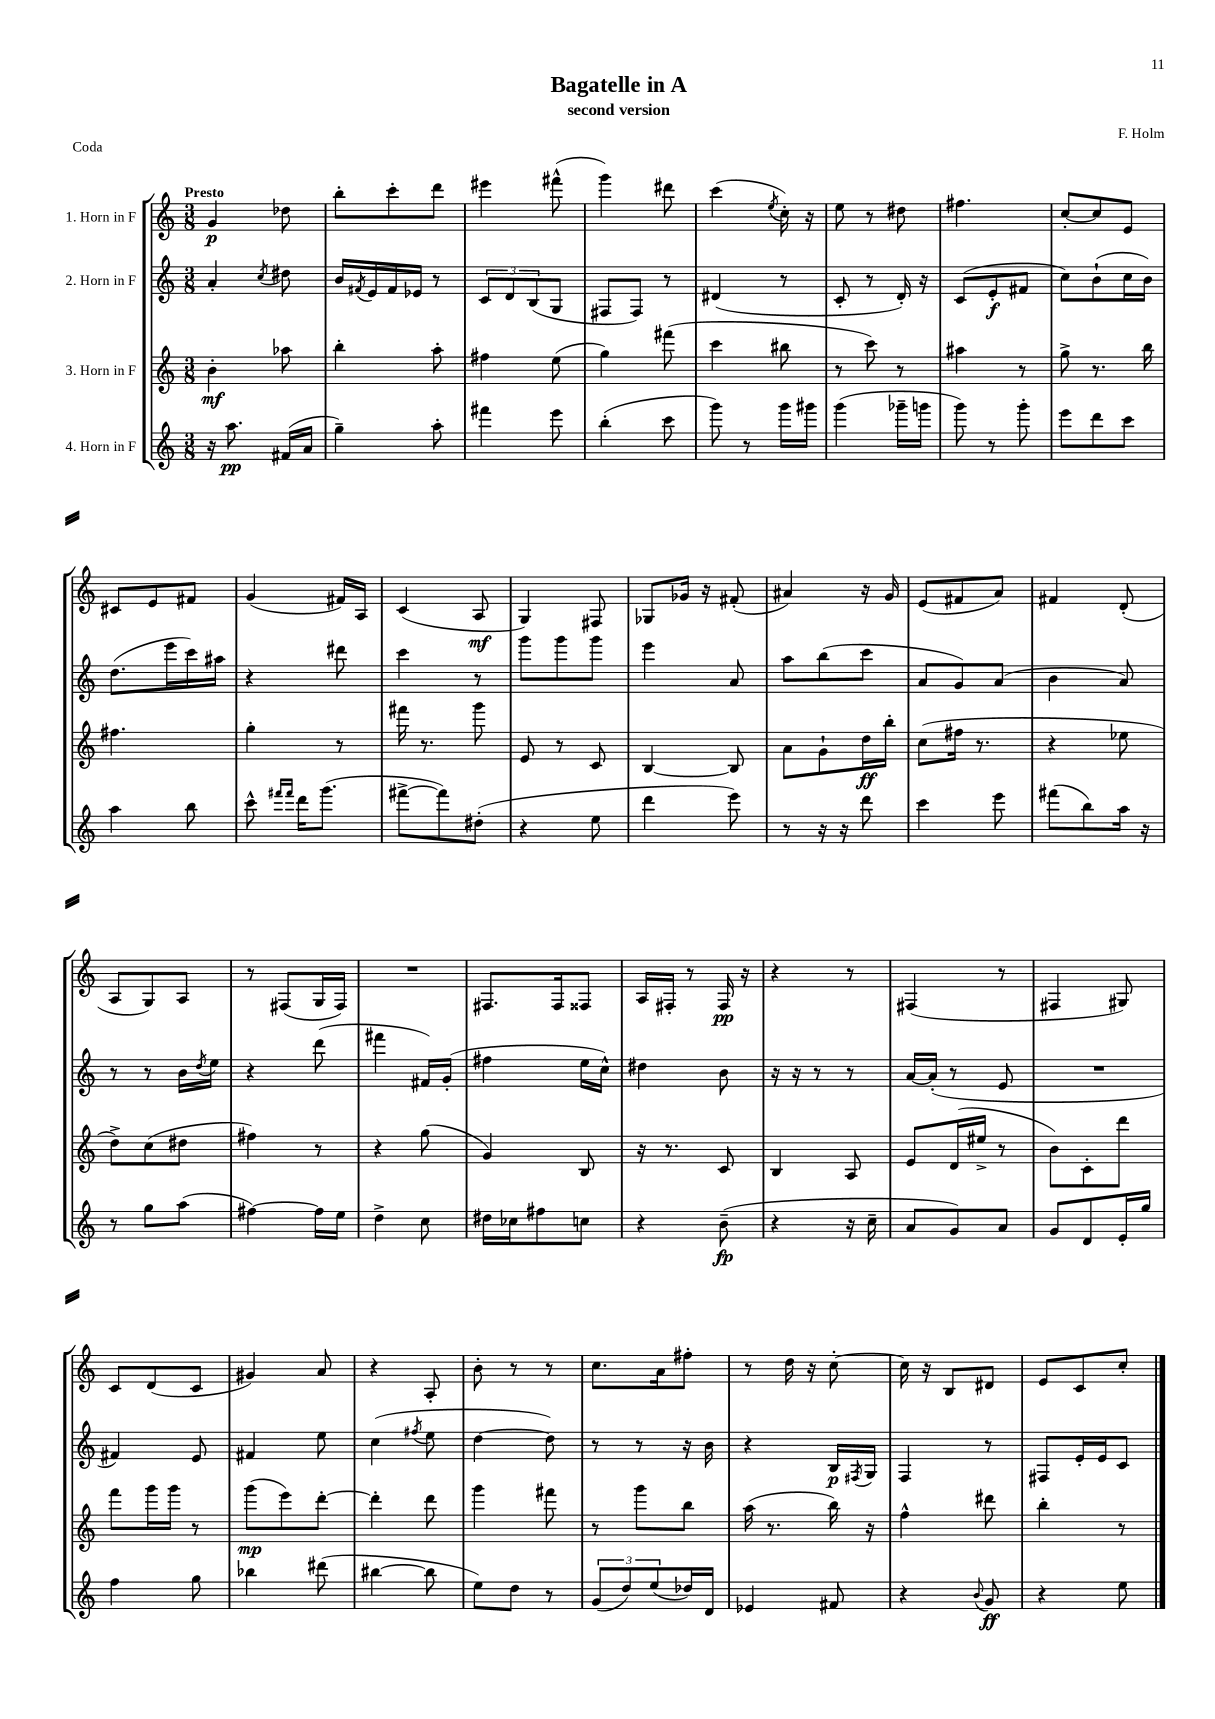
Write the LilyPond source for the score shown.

\header { title = "Bagatelle in A" composer = "F. Holm" subtitle = "second version" piece = "Coda" }
<<
\new StaffGroup <<
\new Staff = "s0" \with { instrumentName = "1. Horn in F" } {
    \clef treble \key c \major \numericTimeSignature \time 3/8 \tempo "Presto"
    g'4\p des''8 |
    b''8-. c'''8-. d'''8 |
    eis'''4 fis'''8-^( |
    g'''4) dis'''8 |
    c'''4( \acciaccatura { e''8 } c''16-.) r16 |
    e''8 r8 dis''8 |
    fis''4. |
    c''8~-. c''8 e'8 |
    cis'8 e'8 fis'8 |
    g'4( fis'16) a16 |
    c'4( a8\mf |
    g4) fis8 |
    ges8 ges'16 r16 fis'8-.( |
    ais'4) r16 g'16 |
    e'8( fis'8 a'8) |
    fis'4 d'8-.( |
    a8 g8) a8 |
    r8 fis8( g16 fis16) |
    R4. |
    fis8. fis16 fisis8 |
    a16 fis16-. r8 fis16\pp r16 |
    r4 r8 |
    fis4( r8 |
    fis4 gis8) |
    c'8 d'8( c'8 |
    gis'4) a'8 |
    r4 a8-. |
    b'8-. r8 r8 |
    c''8. a'16 fis''8-. |
    r8 d''16 r16 c''8~-. |
    c''16 r16 b8 dis'8 |
    e'8 c'8 c''8-. \bar "|." |
}
\new Staff = "s1" \with { instrumentName = "2. Horn in F" } {
    \clef treble \key c \major \numericTimeSignature \time 3/8
    a'4-. \acciaccatura { c''8 } dis''8 |
    b'16 \acciaccatura { fis'8 } e'16 fis'16 ees'16 r8 |
    \tuplet 3/2 { c'8 d'8 b8( } g8 |
    fis8 fis8) r8 |
    dis'4( r8 |
    c'8-. r8 d'16-.) r16 |
    c'8( e'8-.\f fis'8 |
    c''8) b'8-!( c''16 b'16) |
    d''8.( e'''16 c'''16) ais''16 |
    r4 dis'''8 |
    c'''4 r8 |
    g'''8 g'''8 g'''8 |
    e'''4 a'8 |
    a''8 b''8( c'''8 |
    a'8 g'8) a'8( |
    b'4 a'8) |
    r8 r8 b'16 \acciaccatura { d''8 } e''16 |
    r4 d'''8( |
    fis'''4 fis'16) g'16-.( |
    fis''4 e''16 c''16-^) |
    dis''4 b'8 |
    r16 r16 r8 r8 |
    a'16~ a'16-.( r8 e'8 |
    R4. |
    fis'4) e'8 |
    fis'4 e''8 |
    c''4( \acciaccatura { fis''8 } e''8 |
    d''4~ d''8) |
    r8 r8 r16 b'16 |
    r4 b16\p \acciaccatura { fis8 } g16 |
    f4 r8 |
    fis8 e'16-. e'16 c'8 \bar "|." |
}
\new Staff = "s2" \with { instrumentName = "3. Horn in F" } {
    \clef treble \key c \major \numericTimeSignature \time 3/8
    b'4-.\mf aes''8 |
    b''4-. a''8-. |
    fis''4 e''8( |
    g''4) fis'''8( |
    c'''4 bis''8 |
    r8 c'''8) r8 |
    ais''4 r8 |
    g''8-> r8. b''16 |
    fis''4. |
    g''4-. r8 |
    fis'''16 r8. g'''8 |
    e'8 r8 c'8 |
    b4~ b8 |
    a'8 g'8-! d''16\ff b''16-. |
    c''8( fis''16 r8. |
    r4 ees''8 |
    d''8->) c''8( dis''8 |
    fis''4) r8 |
    r4 g''8( |
    g'4) b8 |
    r16 r8. c'8 |
    b4 a8 |
    e'8 d'16( eis''16-> r8 |
    b'8) c'8-. d'''8 |
    f'''8 g'''16 g'''16 r8 |
    g'''8\mp( e'''8) d'''8~-. |
    d'''4-. d'''8 |
    g'''4 fis'''8 |
    r8 g'''8 b''8 |
    a''16( r8. b''16) r16 |
    f''4-^ dis'''8 |
    b''4-. r8 \bar "|." |
}
\new Staff = "s3" \with { instrumentName = "4. Horn in F" } {
    \clef treble \key c \major \numericTimeSignature \time 3/8
    r16 a''8.\pp fis'16( a'16 |
    g''4--) a''8-. |
    fis'''4 e'''8 |
    b''4-.( c'''8 |
    g'''8) r8 g'''16 gis'''16 |
    g'''4( ges'''16-- g'''16 |
    g'''8) r8 g'''8-. |
    e'''8 d'''8 c'''8 |
    a''4 b''8 |
    c'''8-^ \grace { fis'''16 fis'''16 } d'''16 g'''8.( |
    fis'''8~-> fis'''8) dis''8-.( |
    r4 e''8 |
    d'''4 e'''8) |
    r8 r16 r16 d'''8 |
    c'''4 e'''8 |
    fis'''8( b''8) a''16 r16 |
    r8 g''8 a''8( |
    fis''4~) fis''16 e''16 |
    d''4-> c''8 |
    dis''16 ces''16 fis''8 c''8 |
    r4 b'8--\fp( |
    r4 r16 c''16-- |
    a'8 g'8) a'8 |
    g'8 d'8 e'16-. g''16 |
    f''4 g''8 |
    bes''4 dis'''8( |
    bis''4~ bis''8 |
    e''8) d''8 r8 |
    \tuplet 3/2 { g'8( d''8) e''8( } des''16) d'16 |
    ees'4 fis'8 |
    r4 \appoggiatura { b'8 } g'8\ff |
    r4 e''8 \bar "|." |
}
>>
>>
\layout { \context { \Score \remove "Bar_number_engraver" } }
